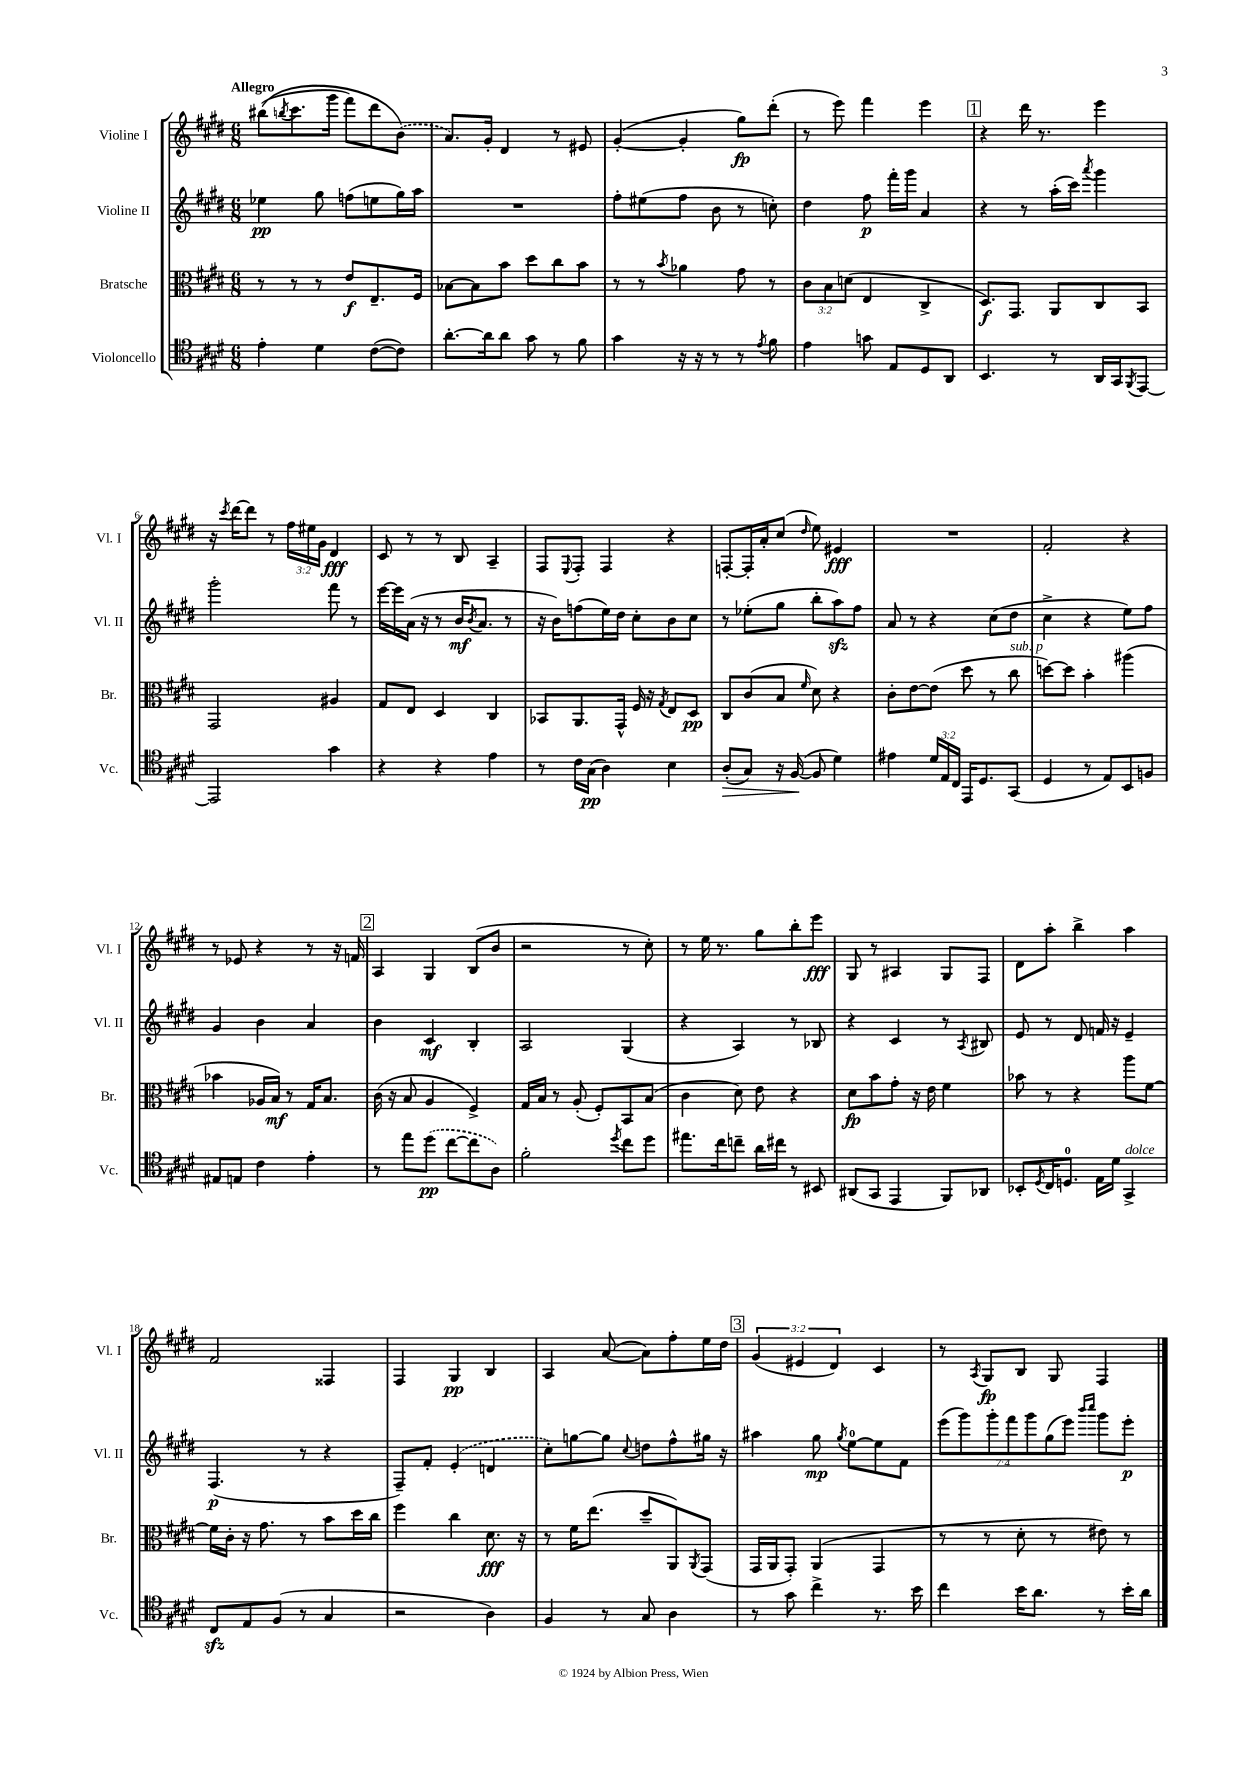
<<
\new StaffGroup <<
\new Staff = "s0" \with { instrumentName = "Violine I" shortInstrumentName = "Vl. I" } {
    \clef treble \key e \major \numericTimeSignature \time 6/8 \override Staff.TupletNumber.text = #tuplet-number::calc-fraction-text \tempo "Allegro"
    bis''8(\( \acciaccatura { b''8 } cis'''8. gis'''16 fis'''8) dis'''8 \once \slurDashed b'8(\) |
    a'8.) gis'16-. dis'4 r8 eis'8 |
    gis'4~-.( gis'4-. gis''8\fp) dis'''8-.( |
    r8 e'''8) fis'''4 e'''4 |
    \mark \markup { \box "1" } r4 dis'''16 r8. e'''4 |
    r16 \acciaccatura { cis'''8 } dis'''16~ dis'''8 r8 \tuplet 3/2 { fis''16 eis''16 gis'16 } dis'4\fff |
    cis'8 r8 r8 b8 a4-- |
    fis8 \appoggiatura { e8 } fis8-. fis4 r4 |
    f8~-. f16-. a'16-. cis''8( \grace { dis''16 } e''8) eis'4\fff |
    R2. |
    fis'2-. r4 |
    r8 ees'8 r4 r8 r16 f'16 |
    \mark \markup { \box "2" } a4 gis4 b8( b'8 |
    r2 r8 cis''8-.) |
    r8 e''16 r8. gis''8 b''8-. e'''8\fff |
    gis8 r8 ais4 gis8 fis8 |
    dis'8 a''8-. b''4-> a''4 |
    fis'2 fisis4 |
    fis4 gis4\pp b4 |
    a4 a'8~( a'8) fis''8-. e''16 dis''16 |
    \mark \markup { \box "3" } \tuplet 3/2 { gis'4( eis'4 dis'4) } cis'4 |
    r8 \acciaccatura { a8 } gis8\fp b8 gis8 fis4 \bar "|." |
}
\new Staff = "s1" \with { instrumentName = "Violine II" shortInstrumentName = "Vl. II" } {
    \clef treble \key e \major \numericTimeSignature \time 6/8 \override Staff.TupletNumber.text = #tuplet-number::calc-fraction-text
    ees''4\pp gis''8 f''8( e''8 gis''16) a''16 |
    R2. |
    fis''8-. eis''8( fis''8 b'8 r8 c''8-.) |
    dis''4 fis''8\p fis'''16-. gis'''16 a'4 |
    \mark \markup { \box "1" } r4 r8 a''16-.( cis'''16) \acciaccatura { a'''8 } gis'''4 |
    gis'''2-. fis'''8 r8 |
    e'''16~ e'''16 a'16( r16 r8 b'16\mf \acciaccatura { b'8 } a'8. r8 |
    r16 b'16) f''8( e''16) dis''16 cis''8-. b'8 cis''8 |
    r8 ees''8-.( gis''8 b''8-. a''8\sfz) fis''8 |
    a'8 r8 r4 cis''8( dis''8 |
    cis''4-> r4 e''8) fis''8 |
    gis'4 b'4 a'4 |
    \mark \markup { \box "2" } b'4 cis'4\mf b4-. |
    a2 gis4( |
    r4 a4) r8 bes8 |
    r4 cis'4 r8 \acciaccatura { a8 } bis8 |
    e'8 r8 dis'8 f'16 r16 e'4-- |
    fis4.\p( r8 r4 |
    fis8--) fis'8-. \once \slurDashed e'4-.( d'4 |
    cis''8-.) g''8~ g''8 \appoggiatura { cis''8 } d''8 fis''8-^ gis''16 r16 |
    \mark \markup { \box "3" } ais''4 gis''8\mp \acciaccatura { gis''8 } e''8-0~ e''8 fis'8 |
    \tuplet 7/4 { e'''8( gis'''8) gis'''8-. fis'''8 gis'''8 gis''8( e'''8) } \grace { b'''16 cis''''16 } gis'''8 e'''8-.\p \bar "|." |
}
\new Staff = "s2" \with { instrumentName = "Bratsche" shortInstrumentName = "Br." } {
    \clef alto \key e \major \numericTimeSignature \time 6/8 \override Staff.TupletNumber.text = #tuplet-number::calc-fraction-text
    r8 r8 r8 e'8\f e8.-- fis16 |
    bes8~ bes8 b'8 dis''8 cis''8 b'8 |
    r8 r8 \acciaccatura { b'8 } aes'4 gis'8 r8 |
    \tuplet 3/2 { cis'8 b8 d'8( } e4 cis4-> |
    \mark \markup { \box "1" } dis8.\f) gis,8. a,8 cis8 b,8 |
    gis,2 ais4 |
    gis8 e8 dis4 cis4 |
    bes,8 a,8. gis,16-^ fis16 r16 \acciaccatura { gis8 } e8 dis8\pp |
    cis8 cis'8( b8 \grace { fis'16 } dis'8) r4 |
    cis'8-. e'8~ e'8( dis''8 r8 cis''8^\markup { \italic "sub. p" } |
    d''8~) d''8 b'4-. ais''4( |
    bes'4 aes16 b16\mf) r8 gis16 b8. |
    \mark \markup { \box "2" } cis'16( r16 b8 a4 fis4->) |
    gis16 b16 r8 a8-.( fis8-.) b,8 b8( |
    cis'4 dis'8) e'8 r4 |
    dis'8\fp b'8 gis'8-. r16 e'16 fis'4 |
    bes'8 r8 r4 a''8 fis'8~ |
    fis'16 cis'16-. r16 gis'8. r8 b'8 dis''16 cis''16 |
    fis''4 cis''4 dis'8.\fff r16 |
    r8 fis'16 e''8.( dis''8-- a,8) \acciaccatura { a,8 } gis,8( |
    \mark \markup { \box "3" } gis,16 a,16 gis,8-.) a,4( gis,4 |
    r8 r8 dis'8-. r8 eis'8) r8 \bar "|." |
}
\new Staff = "s3" \with { instrumentName = "Violoncello" shortInstrumentName = "Vc." } {
    \clef tenor \key e \major \numericTimeSignature \time 6/8 \override Staff.TupletNumber.text = #tuplet-number::calc-fraction-text
    e'4-. dis'4 cis'8~( cis'8) |
    a'8.~-. a'16 a'8 gis'8 r8 fis'8 |
    gis'4 r16 r16 r8 r8 \acciaccatura { e'8 } fis'8 |
    e'4 g'8 e8 dis8 a,8 |
    \mark \markup { \box "1" } b,4. r8 a,16 gis,16 \acciaccatura { fis,8 } e,8~ |
    e,2 gis'4 |
    r4 r4 e'4 |
    r8 cis'16 gis16\pp( a4) b4 |
    a8-.\>( gis8) r16 fis16~\!( fis8 dis'4) |
    eis'4 \tuplet 3/2 { dis'16 e16 cis16 } e,16 dis8. gis,8( |
    dis4 r8 e8) b,8 f8 |
    eis8 e8 cis'4 e'4-. |
    \mark \markup { \box "2" } r8 e''8 \once \slurDashed dis''8\pp( cis''8~ cis''8 a8) |
    fis'2-. \acciaccatura { dis''8 } cis''8 dis''8 |
    eis''8. cis''16 c''8-- a'16 cis''16 r8 bis,8 |
    ais,8( gis,8 e,4 fis,8) aes,8 |
    bes,8-. \acciaccatura { dis8 } cis16 d8.-0 e16 dis'16 gis,4->^\markup { \italic "dolce" } |
    cis8\sfz e8 fis8( r8 gis4 |
    r2 a4) |
    fis4 r8 gis8 a4 |
    \mark \markup { \box "3" } r8 gis'8 cis''4-> r8. b'16 |
    cis''4 b'16 a'8. r8 b'16-. a'16 \bar "|." |
}
>>
>>
